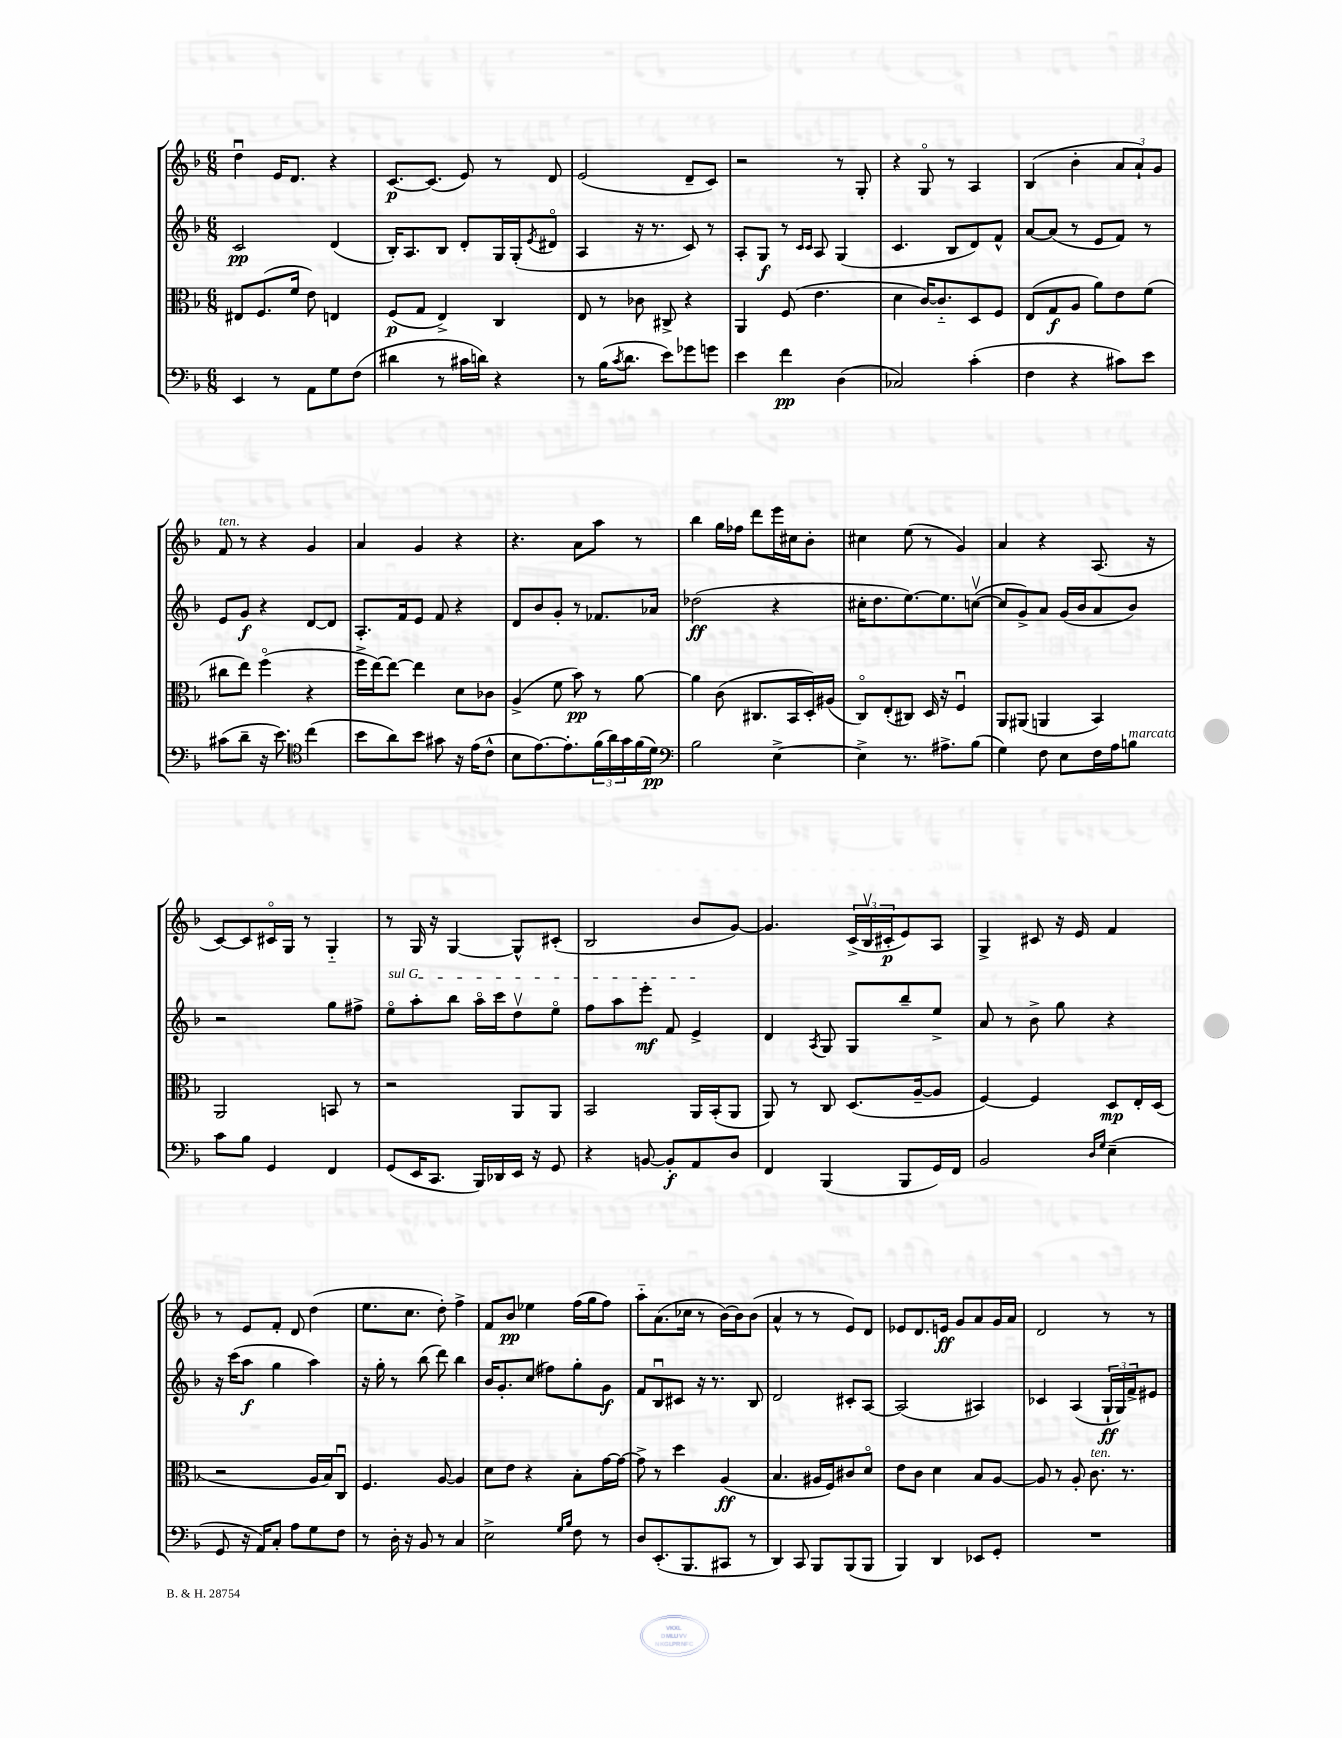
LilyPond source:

<<
\new StaffGroup <<
\new Staff = "s0" {
    \clef treble \key f \major \numericTimeSignature \time 6/8
    d''4\downbow e'16 d'8. r4 |
    c'8.~\p c'8.( e'8) r8 d'8 |
    e'2( d'8-- c'8) |
    r2 r8 g8-. |
    r4 g8\flageolet r8 a4 |
    bes4( bes'4-. \tuplet 3/2 { a'8 a'8-!) g'8 } |
    f'8^\markup { \italic "ten." } r8 r4 g'4 |
    a'4 g'4 r4 |
    r4. a'8 a''8 r8 |
    bes''4 g''16 fes''16 d'''8 e'''16 cis''16 bes'8-. |
    cis''4 e''8( r8 g'4) |
    a'4 r4 a8.( r16 |
    c'8~) c'8 cis'16\flageolet g16 r8 g4-_ |
    r8 g16 r16 g4~ g8-^ cis'8-.( |
    bes2 bes'8 g'8~) |
    g'4. \tuplet 3/2 { c'16->( bes16\upbow cis'16-.\p } e'8) a8 |
    g4-> cis'8 r16 e'16 f'4 |
    r8 e'8 f'8-. d'8 d''4( |
    e''8. c''8. d''8-.) f''4-> |
    f'8 bes'8\pp ees''4 f''16( g''16 f''8) |
    a''8-_ a'8.( ces''16 r8 bes'16~) bes'16 bes'8( |
    a'4-^ r8 r8 e'8) d'8 |
    ees'8 d'8. e'16\ff g'8 a'8 g'16 a'16 |
    d'2 r8 r8 \bar "|." |
}
\new Staff = "s1" {
    \clef treble \key f \major \numericTimeSignature \time 6/8
    c'2\pp d'4( |
    bes16-.) a8. bes8 d'8-. g16 g16-.( \acciaccatura { e'8 } dis'8\flageolet |
    a4 r16 r8. c'8) r8 |
    a8-. g8\f r8 \grace { c'16 c'16 } a8 g4( |
    c'4. bes8 d'8) f'8-^ |
    a'8~ a'8( r8 e'8 f'8) r8 |
    e'8 g'8\f r4 d'8~ d'8 |
    a8.-. f'16 e'8 f'8 r4 |
    d'8 bes'8 g'8-. r8 fes'8. aes'16 |
    des''2\ff( r4 |
    cis''16-. d''8. e''8.~) e''8. c''8~\upbow( |
    c''8 g'8->) a'8 g'16( bes'16 a'8 bes'8) |
    r2 g''8 fis''8-> |
    \once \override TextSpanner.bound-details.left.text = \markup { \italic "sul G" } e''8\flageolet\startTextSpan a''8-. bes''8 a''16\flageolet c'''16 d''8\upbow e''8\flageolet |
    f''8 a''8 e'''8-.\mf f'8 e'4->\stopTextSpan |
    d'4 \acciaccatura { a8 } g8 g8 bes''8-- e''8-> |
    a'8 r8 bes'8-> g''8 r4 |
    r16 c'''16( a''8\f g''4 a''4) |
    r16 g''16-. r8 bes''8( d'''8) bes''4 |
    bes'16 g'8.-. c''8( fis''8) g''8-. g'8\f |
    f'8 bes8\downbow cis'8 r16 r8. bes8 |
    d'2 cis'8-. a8~ |
    a2( ais4) |
    ces'4 a4( \tuplet 3/2 { g16-!\ff g16) f'16-> } eis'8 \bar "|." |
}
\new Staff = "s2" {
    \clef alto \key f \major \numericTimeSignature \time 6/8
    eis8 f8.( f'16 e'8) e4 |
    f8\p( g8 e4->) c4 |
    e8 r8 ces'8 cis8-> r4 |
    a,4 f8( e'4. |
    d'4 c'16~) c'8.-_ d8 f8 |
    e8( g8\f a8 a'8) e'8 f'8( |
    cis''8 e''8) f''4\flageolet( r4 |
    f''16-> e''16~) e''8~ e''4 d'8 ces'8 |
    a4->( f'8 bes'8\pp) r8 a'8~ |
    a'4 c'8( cis8. bes,16 d16-.) ais16( |
    c8\flageolet) e8-.( cis8) d16 r16 f4\downbow |
    a,8 ais,8( a,4 bes,4) |
    a,2 b,8 r8 |
    r2 a,8 a,8 |
    bes,2 a,16 bes,16-.( a,8 |
    a,8) r8 c8 d8.( a16~-- a8 |
    f4~) f4 d8\mp e16-. d16( |
    r2 a16 bes16) c8\downbow |
    f4. a8~ a4 |
    d'8 e'8 r4 bes8-. g'16~ g'16~ |
    g'8-> r8 d''4 a4\ff( |
    bes4. ais16 f16) cis'8 d'8\flageolet |
    e'8 c'8 d'4 bes8 a8~ |
    a8 r8 a8-. c'8.^\markup { \italic "ten." } r8. \bar "|." |
}
\new Staff = "s3" {
    \clef bass \key f \major \numericTimeSignature \time 6/8
    e,4 r8 a,8 g8 f8( |
    dis'4 r8 cis'16 d'16) r4 |
    r8 bes16( \acciaccatura { c'8 } d'8. e'8) ges'8 g'8 |
    e'4 f'4\pp d4( |
    ces2) c'4-.( |
    f4 r4 cis'8) e'8 |
    cis'8( d'8-- r16 e'8.) \clef tenor c''4( |
    bes'8 a'8) bes'8 gis'8 r16 e'16( c'8-^ |
    bes8 e'8.~) e'8.-. \tuplet 3/2 { f'16( a'16) g'16 } f'16( d'16\pp) |
    \clef bass bes2 e4~-> |
    e4-> r8. ais8.-> bes8( |
    g4) f8 e8 f16 a16 b8^\markup { \italic "marcato" } |
    c'8 bes8 g,4 f,4 |
    g,8( e,16 c,8. bes,,16) des,16 e,16 r16 g,8 |
    r4 b,8~ b,8-.\f a,8 d8 |
    f,4 bes,,4( bes,,8 g,16) f,16 |
    bes,2 \grace { d16 g16 } e4--( |
    g,8 r16 a,16) c8-. a8 g8 f8 |
    r8 d16-. r16 bes,8 r8 c4 |
    e2-> \grace { g16 bes16 } f8 r8 |
    d8 e,8.-.( bes,,8. cis,8 r8 |
    d,4) c,8 bes,,8 bes,,8( bes,,8 |
    bes,,4) d,4 ees,8 g,8-. |
    R2. \bar "|." |
}
>>
>>
\layout { \context { \Score \remove "Bar_number_engraver" } }
